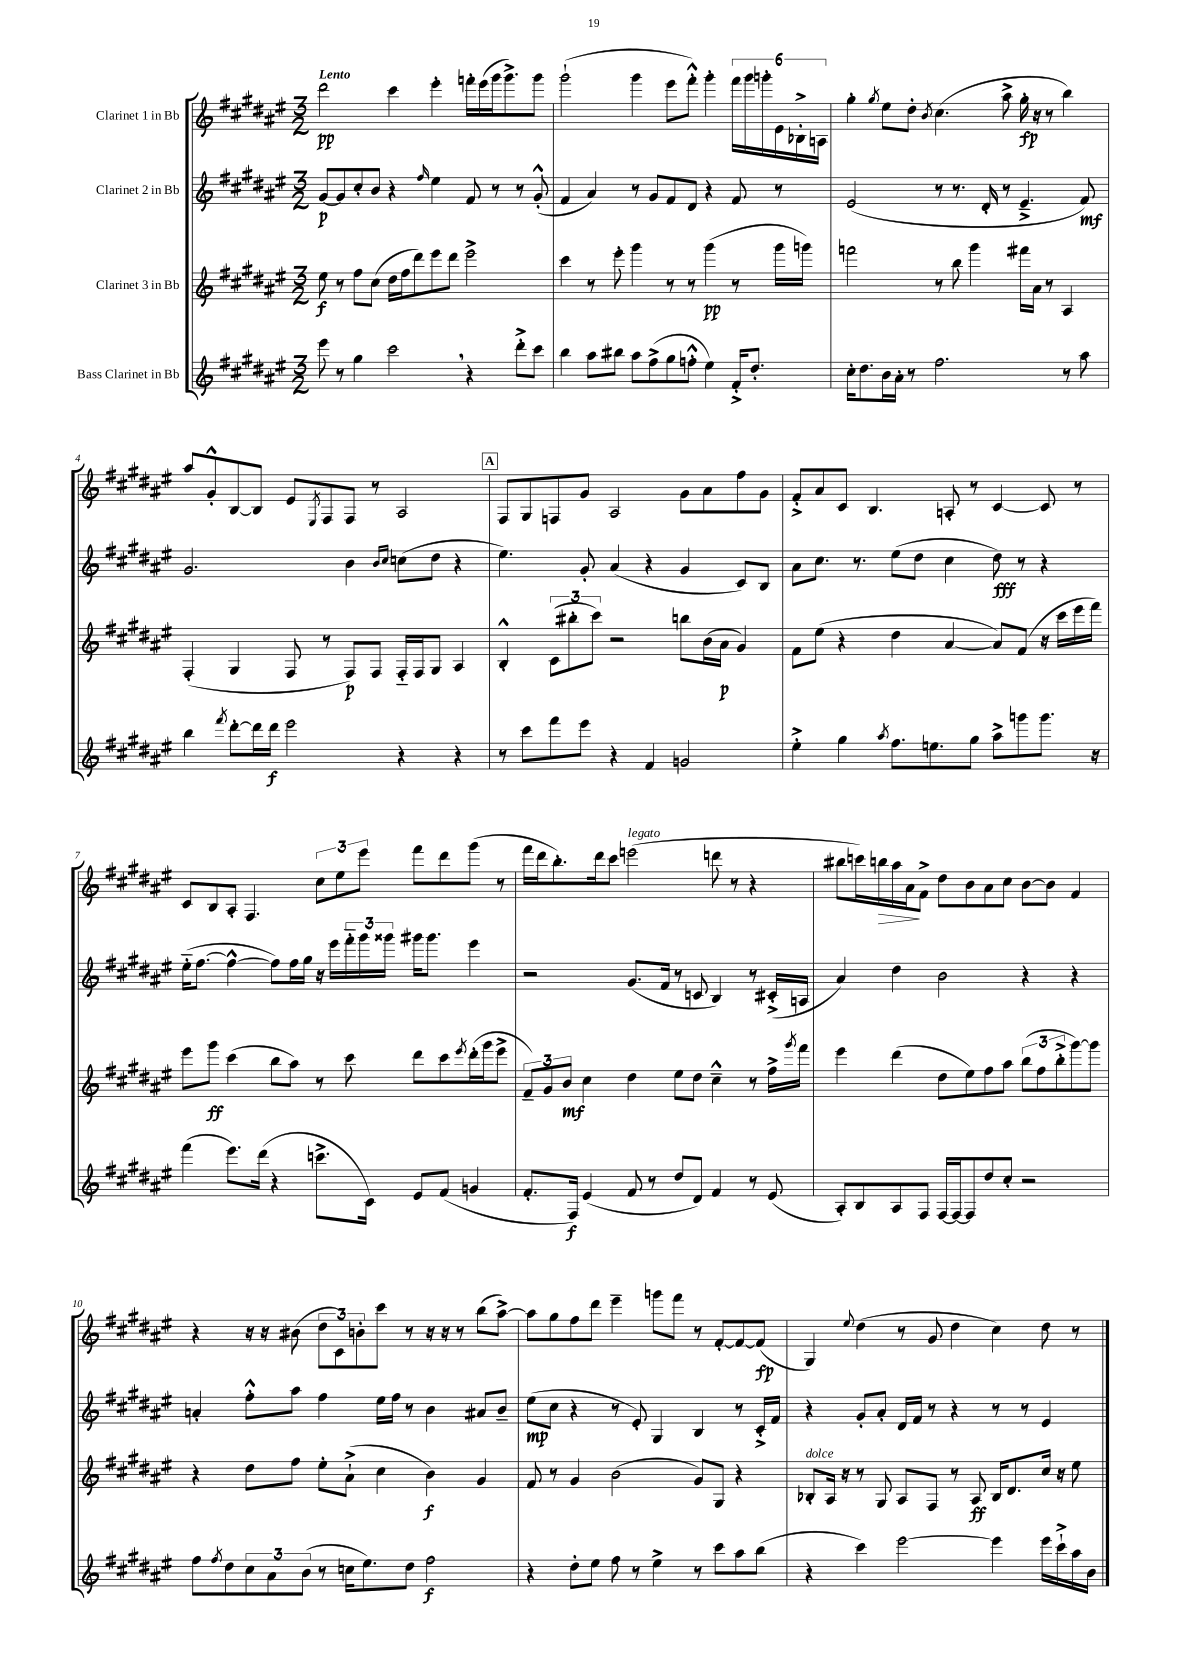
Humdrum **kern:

**kern	**kern	**kern	**kern
*staff4	*staff3	*staff2	*staff1
*clefG2	*clefG2	*clefG2	*clefG2
*k[f#c#g#d#a#e#]	*k[f#c#g#d#a#e#]	*k[f#c#g#d#a#e#]	*k[f#c#g#d#a#e#]
*M3/2	*M3/2	*M3/2	*M3/2
8eee#\	8ee#\	[8g#/L	2ddd#\
8r	8r	8g#/]	.
4gg#\	8ff#\L	8cc#'/	.
.	(8cc#\J	8b/J	.
2ccc#\	16dd#\LL	4r	4ccc#\
.	16ff#\J	.	.
.	8ddd#\)	.	.
.	.	16qqff#/	.
.	8eee#\	4ee#\	4eee#'\
.	8ddd#\J	.	.
4r	2eee#^\	8f#/	16fff'\LL
.	.	.	(16eee#\
.	.	8r	16ggg#\J
.	.	.	8.ggg#^\)
8ddd#'^\L	.	8r	.
8ccc#\J	.	(8g#'^^/	8ggg#\J
=	=	=	=
4bb\	4ccc#\	4f#/	(2ggg#`\
8aa#\L	8r	4a#/)	.
8bb#\J	8eee#'\	.	.
8aa#\L	4ggg#\	8r	4ggg#\
(8ff#^\	.	8g#/L	.
8gg#\	8r	8f#/	8eee#\L
8ff'^^\J	8r	8d#/J	8fff#'^^\J)
4ee#\)	(4ggg#\	4r	4ggg#'\
16f#'^/LK	8r	8f#/	24fff#\LL
.	.	.	24ggg#\
8.dd#'/J	.	.	.
.	.	.	24ggg'\
.	16ggg#\LL	8r	24e#\
.	.	.	24B-'^\
.	16ggg\JJ)	.	.
.	.	.	24A\JJ
=	=	=	=
16cc#'\LK	2fff\	(2e#/	4gg#'\
8.dd#\	.	.	.
.	.	.	8qgg#/
16b\L	.	.	8ee#\L
16a#'\JJ	.	.	.
8r	.	.	8dd#'\J
.	.	.	8qb/
2.ff#\	8r	8r	(4.cc#\
.	8bb\	8.r	.
.	4ggg#\	.	.
.	.	16d#'/	.
.	.	8r	8aa#^\
.	16fff#\LL	4.e#~^/	16gg#'\
.	16a#\JJ	.	16r
.	8r	.	8r
8r	4A#/	.	4bb\)
8aa#\	.	8f#/)	.
=	=	=	=
4bb\	(4F#'/	2.g#/	8aa#/L
.	.	.	8g#'^^/
8qfff#/	.	.	.
[8ddd#'\L	4G#/	.	[8B/
16ddd#\]L	.	.	8B/]J
16ddd#\JJ	.	.	.
2eee#\	8F#/	.	8e#/L
.	.	.	8qE#/
.	8r	.	8F#/
.	8F#/L)	4b\	8F#/J
.	8F#/J	.	8r
.	.	16qqb/LL	.
.	.	16qqcc#/JJ	.
4r	16F#'~/LL	(8cc\L	2A#/
.	16F#/J	.	.
.	8G#/J	8dd#\J	.
4r	4A#/	4r	.
=	=	=	=
8r	4B'^^/	4.ee#\)	8F#/L
8ccc#\L	.	.	8G#/
8fff#\	(12c#\L	.	8F/
.	12bb#'\	.	.
8eee#\J	.	8g#'/	8g#/J
.	12ccc#\J)	.	.
4r	2r	(4a#/	2A#/
4f#/	.	4r	.
2g/	8bb\L	4g#/	8g#\L
.	(16b\L	.	8a#\
.	16a#\JJ	.	.
.	4g#/)	8c#/L)	8ff#\
.	.	8B/J	8g#\J
=	=	=	=
4ee#'^\	8f#\L	8a#\L	8f#'^/L
.	(8ee#\J	8.cc#\J	8a#/
4gg#\	4r	.	8c#/J
.	.	8.r	.
.	.	.	4.B/
8qaa#/	.	.	.
8.ff#\L	4dd#\	(8ee#\L	.
.	.	8dd#\J	.
8.ee\	.	.	.
.	[4a#/	4cc#\	8A'/
8gg#\J	.	.	8r
8aa#^\L	8a#/]L)	8dd#\)	[4c#/
8ggg\	(8f#/J	8r	.
8.ggg\J	16r	4r	8c#/]
.	16ccc#\LL	.	.
.	16eee#\	.	8r
16r	16fff#\JJ)	.	.
=	=	=	=
(4fff#\	8eee#\L	(16ee#'~\LK	8c#/L
.	.	[8.ff#\J	.
.	8ggg#\J	.	8B/
8.eee#\L)	(4ccc#\	4ff#^^\_	8A#'/J
.	.	.	4.F#/
(16ddd#\Jk	.	.	.
4r	8bb\L	8ff#\]L)	.
.	8aa#\J)	16ff#\L	.
.	.	16gg#\JJ	.
8.ccc^\L	8r	16r	12cc#\L
.	.	16eee#\LL	.
.	.	.	12ee#\
.	8ccc#\	24fff#'~\	.
.	.	24ggg#\	12eee#\J
16c#\Jk)	.	.	.
.	.	24ggg##\JJ	.
8e#/L	8ddd#\L	16ggg#\LK	8fff#\L
.	.	8.ggg#\J	.
(8f#/J	8ccc#\	.	8ddd#\
.	8qeee#/	.	.
4g/	(16ddd#'\L	4eee#\	(8ggg#\J
.	16ggg#\J	.	.
.	8eee#^\J	.	8r
=	=	=	=
8.f#'/L	12f#~/L)	2r	16fff#\LL
.	.	.	16ddd#\J
.	12g#/	.	.
.	.	.	8.bb'\)
.	12b/J	.	.
16F#/Jk)	.	.	.
(4e#/	4cc#\	.	.
.	.	.	16ddd#\k
.	.	.	8ccc#\J
8f#/	4dd#\	(8.g#/L	(2eee\
8r	.	.	.
.	.	16f#/Jk	.
8dd#/L	8ee#\L	8r	.
8d#/J)	8dd#\J	8c/	.
4f#/	4cc#~^^\	4B/)	8ddd\
.	.	.	8r
8r	8r	8r	4r
(8e#/	16ff#^\LL	(16c#'^/LL	.
.	8qggg#/	.	.
.	16fff#\JJ	16A/JJ	.
=	=	=	=
8A#'/L)	4eee#\	4a#/)	8bb#\L
8B/	.	.	16ccc\L)
.	.	.	16bb\
8A#/	(4ddd#\	4dd#\	16aa#\
.	.	.	16a#\J
8F#/J	.	.	8f#^\J
[16F#/LL	8dd#\L	2b\	8dd#\L
16F#/_J	.	.	.
8F#/]	8ee#\)	.	8b\
8dd#/	8ff#\	.	8a#\
8cc#'/J	8aa#\J	.	8cc#\J
2r	(12bb\L	4r	[8b\L
.	12ff#\	.	.
.	.	.	8b\]J
.	12bb'^\	.	.
.	[8ggg#\)	4r	4f#/
.	8ggg#\]J	.	.
=	=	=	=
8ff#\L	4r	4a'/	4r
8qff#/	.	.	.
8dd#\	.	.	.
12cc#\	8dd#\L	8ff#'^^\L	16r
.	.	.	16r
12a#\	.	.	.
.	8ff#\J	8aa#\J	(8b#\
(12b\J	.	.	.
8r	8ee#'\L	4ff#\	12dd#\L
.	.	.	12c#\)
16cc\LK	(8a#`^\J	.	.
.	.	.	12b'\
8.ee#\)	.	.	.
.	4cc#\	16ee#\LL	8ccc#\J
.	.	16ff#\JJ	.
8dd#\J	.	8r	8r
2ff#\	4b\)	4b\	16r
.	.	.	16r
.	.	.	8r
.	4g#/	8a#/L	(8bb\L
.	.	8b~/J	[8aa#^\J)
=	=	=	=
4r	8f#/	(8ee#\L	8aa#\]L
.	8r	8cc#\J	8gg#\
8dd#'\L	4g#/	4r	8ff#\
8ee#\J	.	.	8ddd#\J
8ff#\	(2b\	8r	4eee#~\
8r	.	8e#'/)	.
4ee#^\	.	4G#/	8ggg\L
.	.	.	8fff#\J
8r	8g#/L)	4B/	8r
8ccc#\L	8G#/J	.	[8f#'/L
8aa#\	4r	8r	8f#/_
(8bb\J	.	16c#'^/LL	(8f#/]J
.	.	16f#/JJ	.
=	=	=	=
4r	8B-'/L	4r	4G#/)
.	16A#/Jk	.	.
.	16r	.	.
.	.	.	8qqee#/
4ccc#\)	8r	8g#'/L	(4dd#\
.	8G#/	8a#'/J	.
[2eee#\	8A#/L	16d#/LL	8r
.	.	16f#/JJ	.
.	8F#/J	8r	8g#/
.	8r	4r	4dd#\
.	8A#/	.	.
4eee#\]	16B-/LK	8r	4cc#\)
.	8.d#/	.	.
.	.	8r	.
16eee#\LL	16cc#/Jk	4e#/	8dd#\
16ccc#`^\	16r	.	.
16aa#\	8ee#\	.	8r
16b\JJ	.	.	.
==	==	==	==
*-	*-	*-	*-
